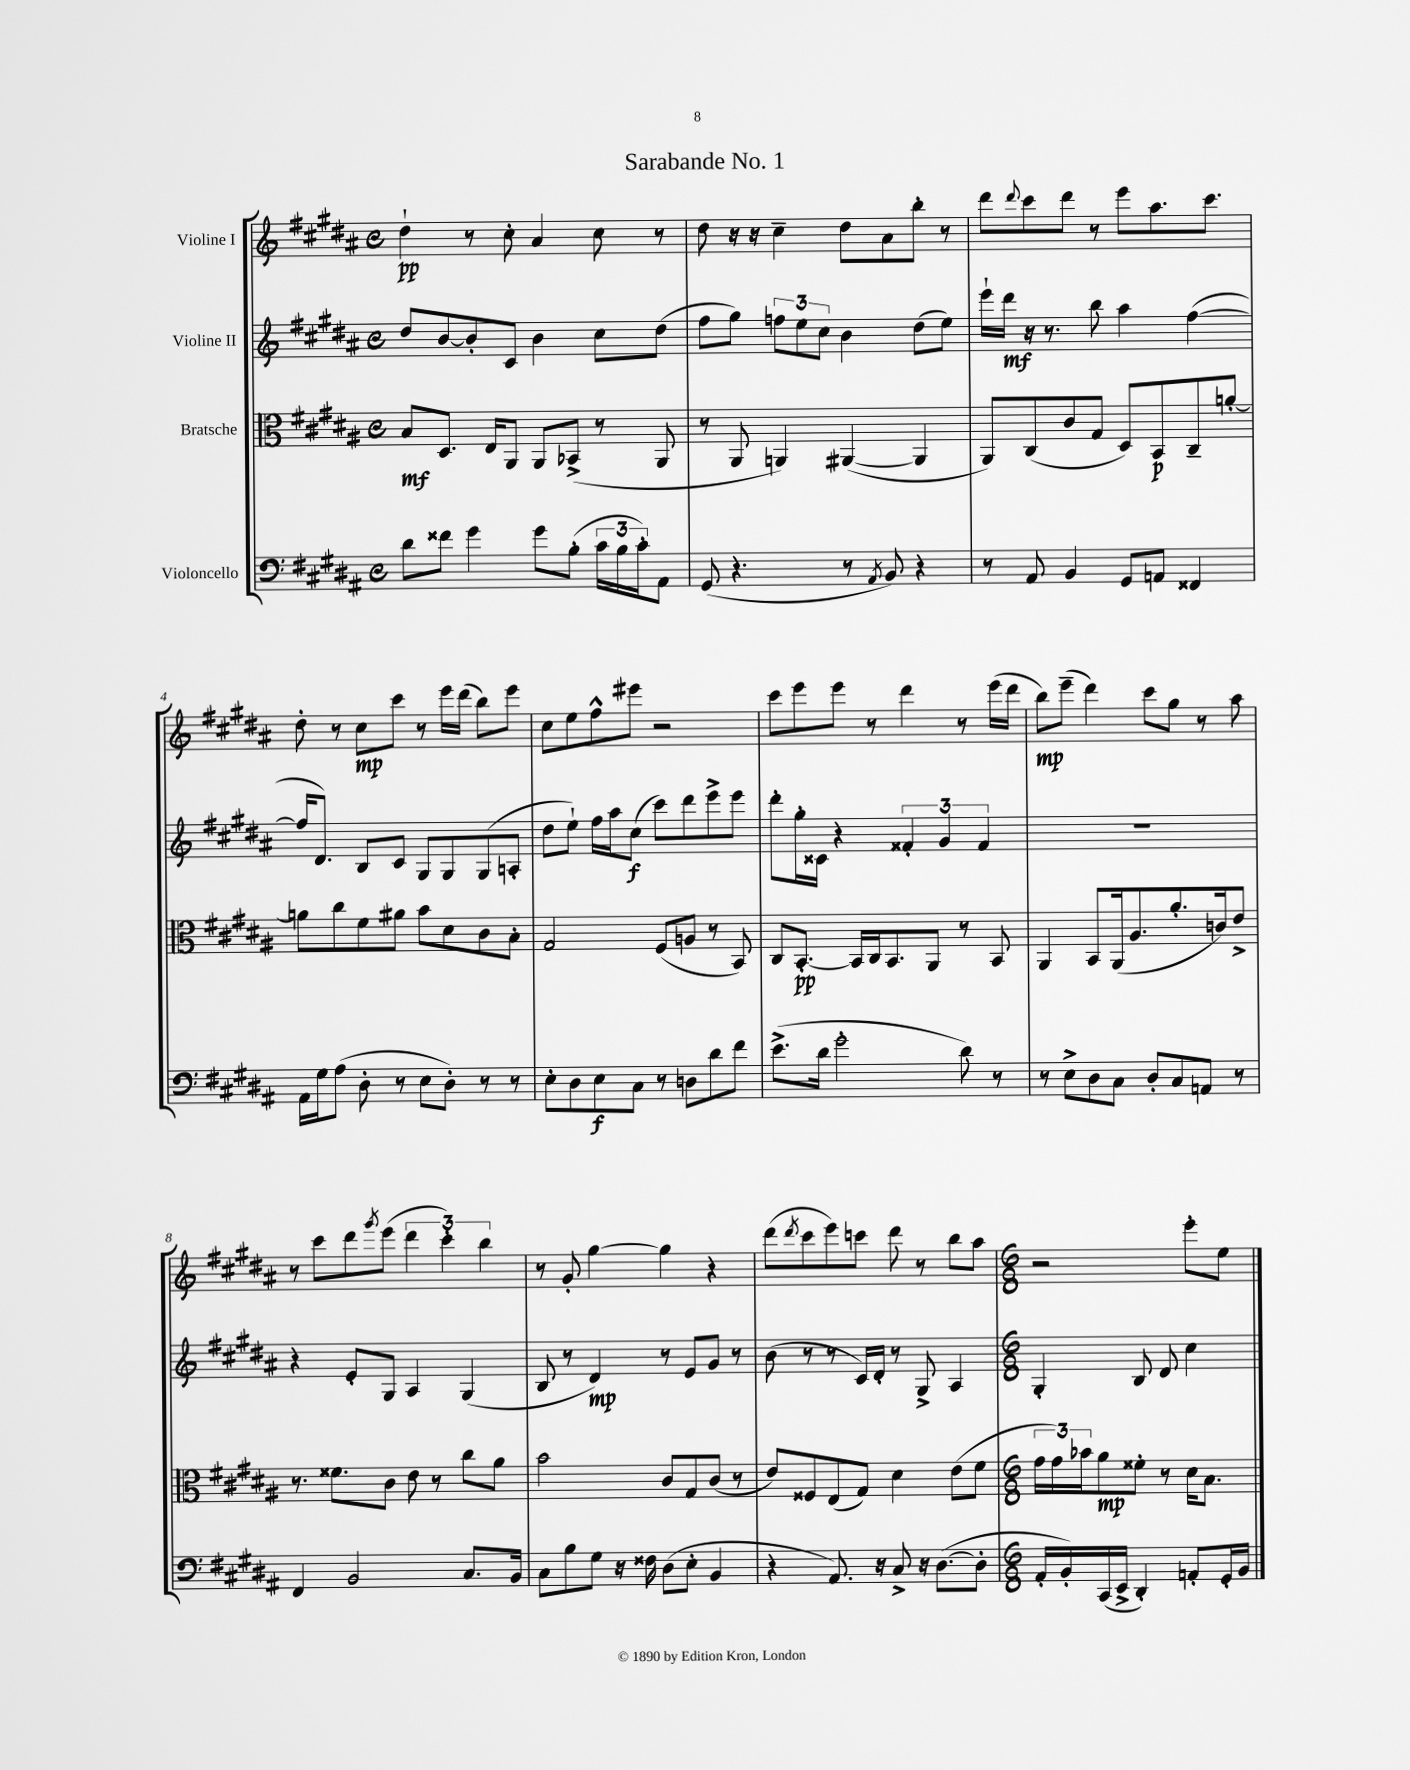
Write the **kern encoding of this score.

**kern	**dynam	**kern	**dynam	**kern	**dynam	**kern	**dynam
*part4	*part4	*part3	*part3	*part2	*part2	*part1	*part1
*staff4	*staff4	*staff3	*staff3	*staff2	*staff2	*staff1	*staff1
*I"Violoncello	*	*I"Bratsche	*	*I"Violine II	*	*I"Violine I	*
*clefF4	*	*clefC3	*	*clefG2	*	*clefG2	*
*k[f#c#g#d#a#]	*	*k[f#c#g#d#a#]	*	*k[f#c#g#d#a#]	*	*k[f#c#g#d#a#]	*
*M4/4	*	*M4/4	*	*M4/4	*	*M4/4	*
*met(c)	*	*met(c)	*	*met(c)	*	*met(c)	*
=1	=1	=1	=1	=1	=1	=1	=1
8d#\L	.	8B/L	mf	8dd#/L	.	4dd#`\	pp
8f##X\J	.	8.D#/J	.	[8b/	.	.	.
4g#\	.	.	.	8b'/]	.	8r	.
.	.	16E/KL	.	.	.	.	.
.	.	8AA#/J	.	8c#/J	.	8cc#'\	.
8g#\L	.	8AA#/L	.	4b\	.	4a#/	.
(8B'\J	.	(8BB-X^/J	.	.	.	.	.
24c#\LL	.	8r	.	8cc#\L	.	8cc#\	.
24B\	.	.	.	.	.	.	.
24c#'\J)	.	.	.	.	.	.	.
8AA#\J	.	8AA#/	.	(8dd#\J	.	8r	.
=2	=2	=2	=2	=2	=2	=2	=2
(8GG#/	.	8r	.	8ff#\L	.	8dd#\	.
4.r	.	8AA#/	.	8gg#\J)	.	16r	.
.	.	.	.	.	.	16r	.
.	.	4AAn/)	.	12ffn\L	.	4cc#~\	.
.	.	.	.	12ee\	.	.	.
.	.	.	.	12cc#\J	.	.	.
8r	.	([4AA#X/	.	4b\	.	8dd#\L	.
8qAA#/	.	.	.	.	.	.	.
8BB/)	.	.	.	.	.	8a#\	.
4r	.	4AA#/]	.	(8dd#\L	.	8bb'\J	.
.	.	.	.	8ee\J)	.	8r	.
=3	=3	=3	=3	=3	=3	=3	=3
8r	.	8AA#/L)	.	16eee`\LL	.	8ddd#\L	.
.	.	.	.	16ddd#\JJ	mf	.	.
.	.	.	.	.	.	8qqddd#/	.
8AA#/	.	(8C#/	.	16r	.	8ccc#\	.
.	.	.	.	8.r	.	.	.
4BB/	.	8c#/	.	.	.	8ddd#\J	.
.	.	8G#/J	.	8bb\	.	8r	.
8GG#/L	.	8D#/L)	.	4aa#\	.	8eee\L	.
8AAn/J	.	8BB/	p	.	.	8.aa#\	.
4FF##X/	.	8C#~/	.	([4ff#\	.	.	.
.	.	.	.	.	.	8.ccc#\J	.
.	.	[8an'/J	.	.	.	.	.
!!LO:LB:g=z
=4	=4	=4	=4	=4	=4	=4	=4
16AA#\LL	.	8an\L]	.	16ff#/KL]	.	8dd#'\	.
16G#\J	.	.	.	8.d#/J)	.	.	.
(8A#\J	.	8cc#\	.	.	.	8r	.
8D#'\	.	8f#\	.	8B/L	.	8cc#\L	mp
8r	.	8a#X\J	.	8c#/J	.	8ccc#\J	.
8E\L	.	8b\L	.	8G#/L	.	8r	.
8D#'\J)	.	8d#\	.	8G#/	.	16eee\LL	.
.	.	.	.	.	.	(16ddd#\JJ	.
8r	.	8c#\	.	(8G#/	.	8bb\L)	.
8r	.	8B'\J	.	8An'/J	.	8eee\J	.
=5	=5	=5	=5	=5	=5	=5	=5
8E'\L	.	2G#/	.	8dd#\L	.	8cc#\L	.
8D#\	.	.	.	8ee`\J)	.	8ee\	.
8E\	f	.	.	16ff#\LL	.	8ff#^^\	.
.	.	.	.	16aa#\J	.	.	.
8C#\J	.	.	.	(8cc#\J	f	8eee#X\J	.
8r	.	(8F#/L	.	8ccc#\L)	.	2r	.
8Dn\L	.	8An/J	.	8ddd#\	.	.	.
8d#\	.	8r	.	8eee^\	.	.	.
8f#\J	.	8BB/)	.	8eee\J	.	.	.
=6	=6	=6	=6	=6	=6	=6	=6
(8.e^\L	.	8C#/L	.	8ddd#'\L	.	8ccc#\L	.
.	.	[8.BB'/J	pp	16gg#'\L	.	8eee\	.
16d#\Jk	.	.	.	16c##X\JJ	.	.	.
2g#'\	.	.	.	4r	.	8eee\J	.
.	.	16BB/LL]	.	.	.	.	.
.	.	16C#/J	.	.	.	8r	.
.	.	8.BB/	.	.	.	.	.
.	.	.	.	6f##X'/	.	4ddd#\	.
.	.	8AA#/J	.	.	.	.	.
.	.	.	.	6g#/	.	.	.
8d#\)	.	8r	.	.	.	8r	.
.	.	.	.	6f##/	.	.	.
8r	.	8BB/	.	.	.	(16eee\LL	.
.	.	.	.	.	.	16ddd#\JJ	.
=7	=7	=7	=7	=7	=7	=7	=7
8r	.	4AA#/	.	1r	.	8bb\L)	mp
8E^\L	.	.	.	.	.	(8eee~\J	.
8D#\	.	8BB/L	.	.	.	4ddd#\)	.
8C#\J	.	(16AA#/k	.	.	.	.	.
.	.	8.A#/	.	.	.	.	.
8D#'/L	.	.	.	.	.	8ccc#\L	.
8C#/	.	8.a#'/	.	.	.	8gg#\J	.
8AAn/J	.	.	.	.	.	8r	.
.	.	16cn/k)	.	.	.	.	.
8r	.	8e^/J	.	.	.	8aa#\	.
!!LO:LB:g=z
=8	=8	=8	=8	=8	=8	=8	=8
4FF#/	.	8.r	.	4r	.	8r	.
.	.	.	.	.	.	8ccc#\L	.
.	.	8.f##X\L	.	.	.	.	.
2BB/	.	.	.	8e'/L	.	8ddd#\	.
.	.	.	.	.	.	8qggg#/	.
.	.	8c#\J	.	8G#/J	.	(8eee\J	.
.	.	8e\	.	4A#/	.	6ddd#\	.
.	.	8r	.	.	.	.	.
.	.	.	.	.	.	6ccc#'\)	.
8.C#/L	.	8cc#\L	.	(4G#/	.	.	.
.	.	.	.	.	.	6bb\	.
.	.	8a#\J	.	.	.	.	.
16BB/Jk	.	.	.	.	.	.	.
=9	=9	=9	=9	=9	=9	=9	=9
8C#\L	.	2b\	.	8B/	.	8r	.
8B\	.	.	.	8r	.	8g#'/	.
8G#\J	.	.	.	4d#/)	mp	[4gg#\	.
16r	.	.	.	.	.	.	.
16F##X\	.	.	.	.	.	.	.
(8D#\L	.	8c#/L	.	8r	.	4gg#\]	.
8E'\J	.	8G#/	.	8e/L	.	.	.
4BB/	.	(8c#/J	.	8g#/J	.	4r	.
.	.	8r	.	8r	.	.	.
=10	=10	=10	=10	=10	=10	=10	=10
4r	.	8e/L)	.	(8b\	.	(8ddd#\L	.
.	.	.	.	.	.	8qddd#/	.
.	.	8F##X/	.	8r	.	8ccc#\	.
8.AA#/)	.	(8E/	.	8r	.	8eee\)	.
.	.	8G#/J)	.	16c#/LL)	.	8cccn\J	.
16r	.	.	.	16d#'/JJ	.	.	.
8C#^/	.	4d#\	.	8r	.	8ddd#\	.
16r	.	.	.	8G#^/	.	8r	.
([8.D#\L	.	.	.	.	.	.	.
.	.	(8e\L	.	4A#/	.	8bb\L	.
8D#'\J]	.	8f#\J	.	.	.	8aa#\J	.
=11	=11	=11	=11	=11	=11	=11	=11
*M6/8	*	*M6/8	*	*M6/8	*	*M6/8	*
16AA#'/LL	.	24g#\LL	.	4G#'/	.	2r	.
.	.	24g#\)	.	.	.	.	.
16BB'/)	.	.	.	.	.	.	.
.	.	24b-X\J	.	.	.	.	.
(16CC#/	.	8a#\	mp	.	.	.	.
16EE^/JJ	.	.	.	.	.	.	.
4DD#'/)	.	8f##X'\J	.	8B/	.	.	.
.	.	8r	.	8d#/	.	.	.
8AAn'/L	.	16d#\KL	.	4cc#\	.	8eee'\L	.
.	.	8.B\J	.	.	.	.	.
16GG#'/L	.	.	.	.	.	8ee\J	.
16BB/JJ	.	.	.	.	.	.	.
==	==	==	==	==	==	==	==
*-	*-	*-	*-	*-	*-	*-	*-
